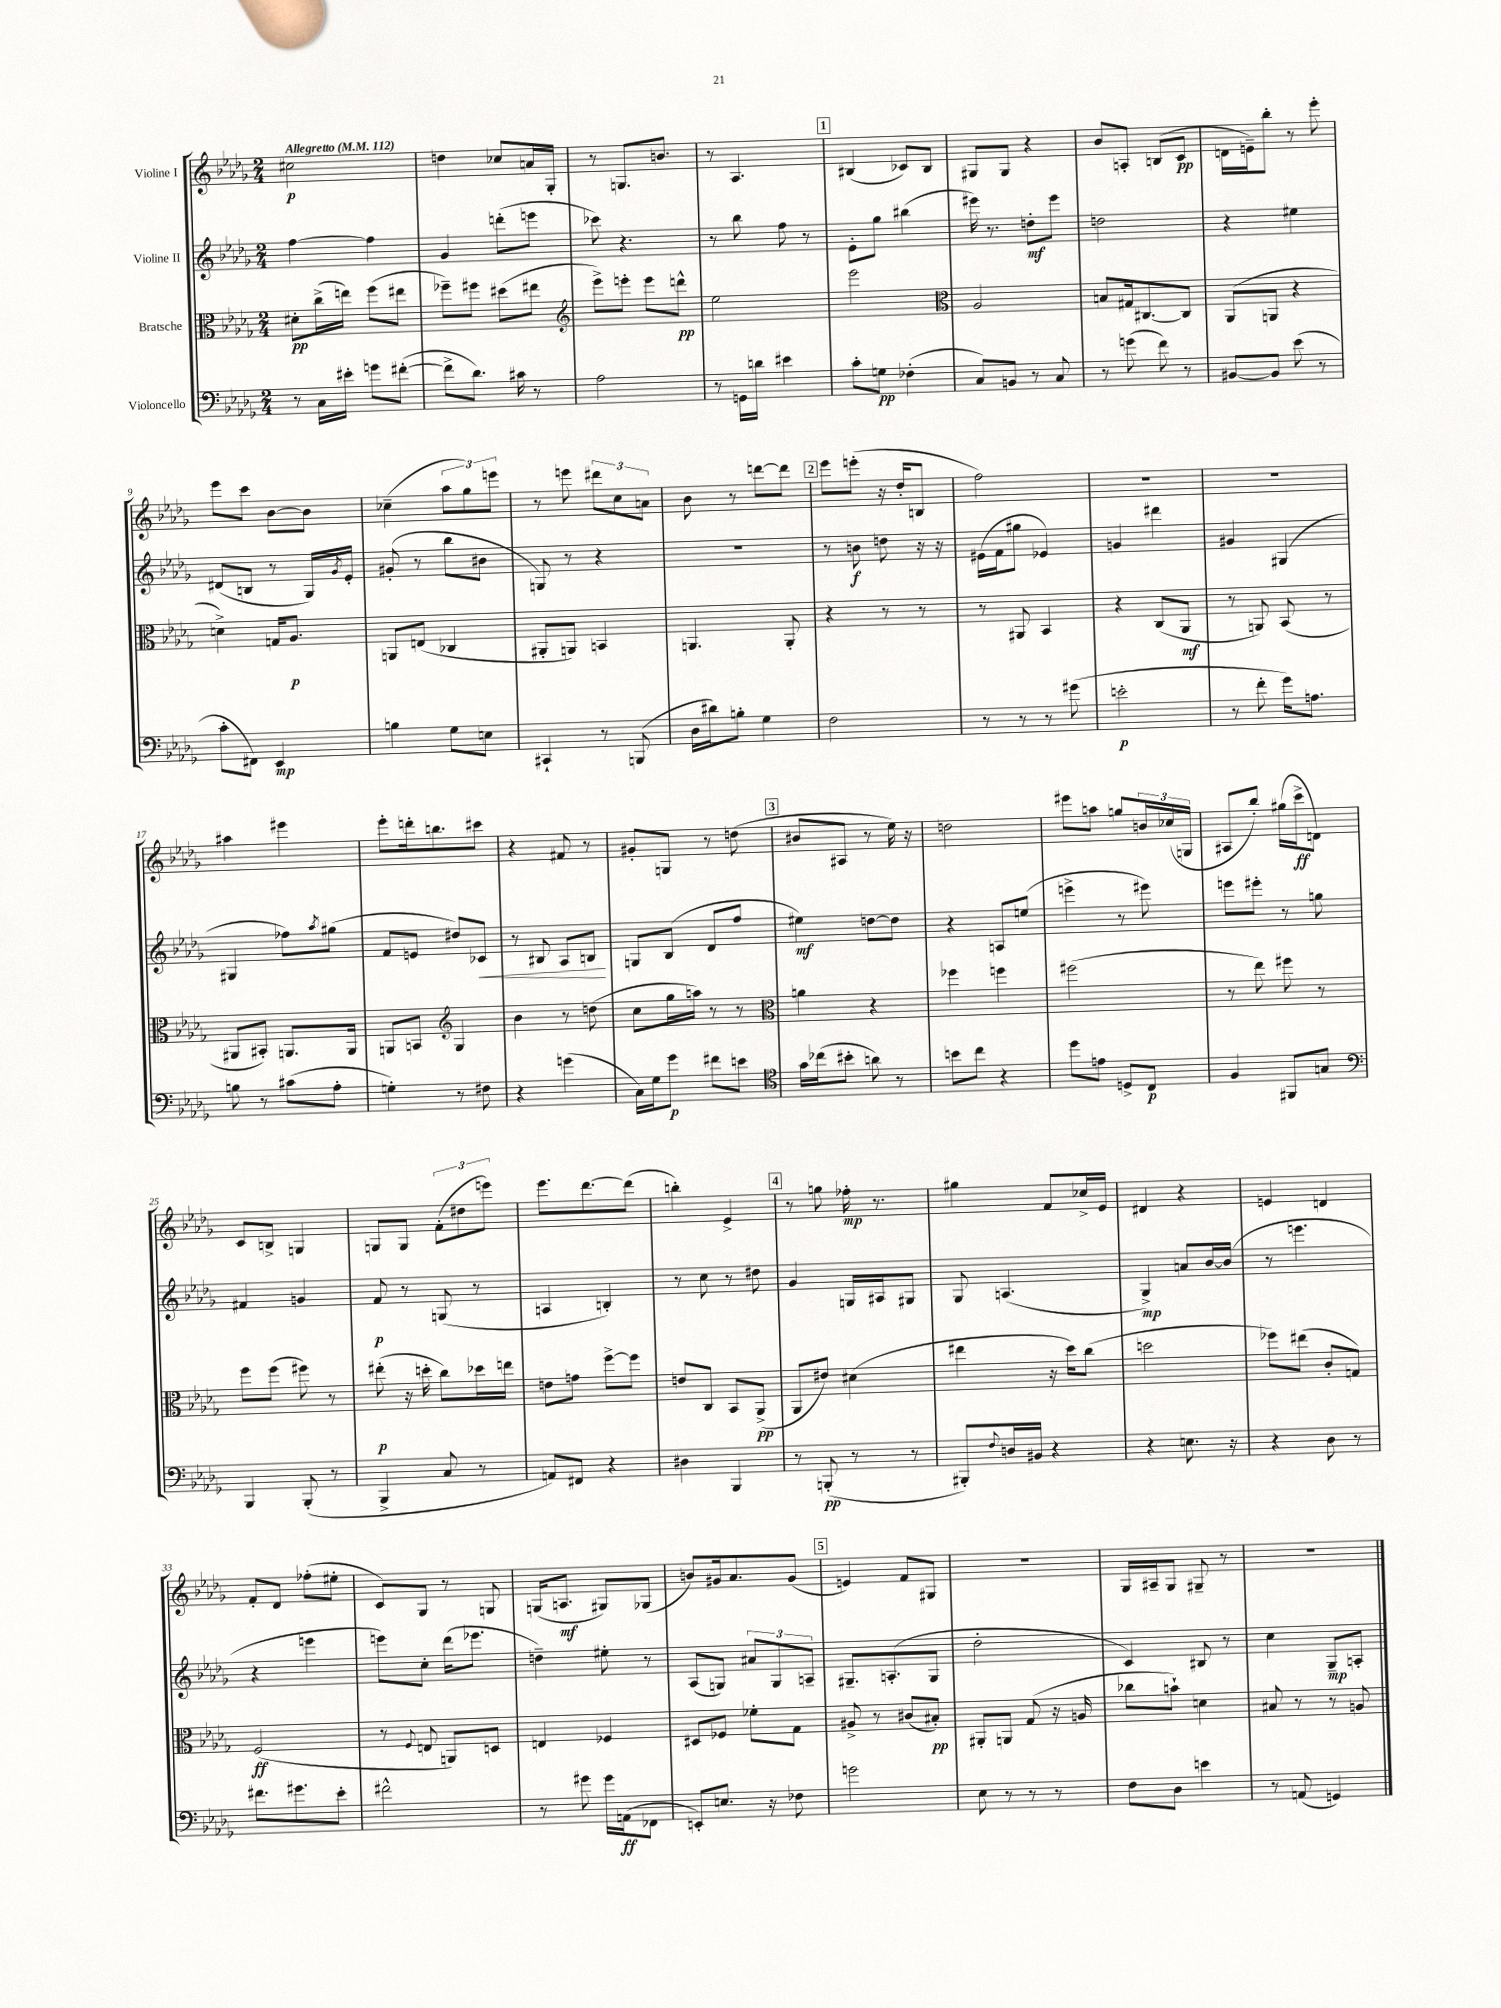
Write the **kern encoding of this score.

**kern	**dynam	**kern	**dynam	**kern	**dynam	**kern	**dynam
*part4	*part4	*part3	*part3	*part2	*part2	*part1	*part1
*staff4	*staff4	*staff3	*staff3	*staff2	*staff2	*staff1	*staff1
*I"Violoncello	*	*I"Bratsche	*	*I"Violine II	*	*I"Violine I	*
*clefF4	*	*clefC3	*	*clefG2	*	*clefG2	*
*k[b-e-a-d-g-]	*	*k[b-e-a-d-g-]	*	*k[b-e-a-d-g-]	*	*k[b-e-a-d-g-]	*
*M2/4	*	*M2/4	*	*M2/4	*	*M2/4	*
*MM112	*	*MM112	*	*MM112	*	*MM112	*
=1	=1	=1	=1	=1	=1	=1	=1
!	!	!	!	!	!	!LO:TX:a:B:t=Allegretto	!
8r	.	8d#X'\L	pp	[4ff\	.	2cc#X\	p
16C\LL	.	(16cc^\L	.	.	.	.	.
16e#X'\JJ	.	16een\JJ)	.	.	.	.	.
8gn\L	.	(8ff\L	.	4ff\]	.	.	.
([8f#X'\J	.	8ee#X\J	.	.	.	.	.
=2	=2	=2	=2	=2	=2	=2	=2
8f#^\L]	.	8ff-X~\L)	.	4g-/	.	4ddn\	.
8.d-\J)	.	8ff#X\J	.	.	.	.	.
.	.	(8dd#X\L	.	(8dddn'\L	.	8cc-X/L	.
16c#X\	.	.	.	.	.	.	.
8r	.	8ee#X\J	.	8eeen\J	.	16an/L	.
.	.	.	.	.	.	16G-'/JJ	.
=3	=3	=3	=3	=3	=3	=3	=3
*	*	*clefG2	*	*	*	*	*
2A-\	.	8eee-^\L)	.	8ccc-X\)	.	8r	.
.	.	8eeen'\J	.	4.r	.	8.Gn/L	.
.	.	8eee\L	.	.	.	.	.
.	.	.	.	.	.	8.bn/J	.
.	.	8dddn^^\J	pp	.	.	.	.
=4	=4	=4	=4	=4	=4	=4	=4
8r	.	2ee-\	.	8r	.	8r	.
16GGn\LL	.	.	.	8bb-\	.	4.A-/	.
16dn\JJ	.	.	.	.	.	.	.
4e#X\	.	.	.	8ff\	.	.	.
.	.	.	.	8r	.	.	.
!!LO:REH:place=s1:t=1
=5	=5	=5	=5	=5	=5	=5	=5
8c'\L	.	2eee-\	.	8e-'\L	.	(4B#X/	.
8Gn\J	pp	.	.	8gg-\J	.	.	.
(4F-X'\	.	.	.	(4bb#X\	.	8c-X/L)	.
.	.	.	.	.	.	8B#/J	.
=6	=6	=6	=6	=6	=6	=6	=6
*	*	*clefC3	*	*	*	*	*
8C/L)	.	2A-/	.	16eee#X\)	.	8G#X/L	.
.	.	.	.	8.r	.	.	.
8BBn/J	.	.	.	.	.	8G#/J	.
8r	.	.	.	8ddn'\L	mf	4r	.
8C/	.	.	.	8eee#\J	.	.	.
=7	=7	=7	=7	=7	=7	=7	=7
8r	.	8Bn/L	.	2ddn\	.	8b-/L	.
(8gn\	.	16G#X/k	.	.	.	8An'/J	.
.	.	[8.C#X/	.	.	.	.	.
8f\)	.	.	.	.	.	(8Bn/L	.
8r	.	8C#/J]	.	.	.	8c/J	pp
=8	=8	=8	=8	=8	=8	=8	=8
[8BB#X/L	.	(8AA-/L	.	4r	.	16dn\LL	.
.	.	.	.	.	.	16en~\J)	.
8BB#/J]	.	8AAn/J	.	.	.	8bb-'\J	.
(8e-\	.	4r	.	4ee#X\	.	8r	.
8r	.	.	.	.	.	8eee-'\	.
!!LO:LB:g=z
=9	=9	=9	=9	=9	=9	=9	=9
8c'\L	.	4dn^\)	.	(8d#X/L	.	8eee-\L	.
8FF#X\J)	.	.	.	8Bn/J	.	8ccc\J	.
4EE-/	mp	16Gn/KL	.	8r	.	[8b-\L	.
.	.	8.A-/J	p	.	.	.	.
.	.	.	.	16G-/LL)	.	8b-\J]	.
.	.	.	.	8qg-/	.	.	.
.	.	.	.	16e-'/JJ	.	.	.
=10	=10	=10	=10	=10	=10	=10	=10
4Bn\	.	8AAn/L	.	(8g#X'/	.	(4cc-X~\	.
.	.	(8En/J	.	8r	.	.	.
8G-\L	.	4C-X/	.	8bb-\L	.	12aa-\L	.
.	.	.	.	.	.	12gg-\)	.
8En\J	.	.	.	8b#X\J	.	.	.
.	.	.	.	.	.	12eeen\J	.
=11	=11	=11	=11	=11	=11	=11	=11
4CC#X`/	.	8AA#X'/L	.	8Gn/)	.	8r	.
.	.	8AAn/J)	.	8r	.	8eeen\	.
8r	.	4BBn/	.	4r	.	12ddd#X\L	.
.	.	.	.	.	.	12cc\	.
(8BBBn/	.	.	.	.	.	.	.
.	.	.	.	.	.	12an\J	.
=12	=12	=12	=12	=12	=12	=12	=12
16D-\LL	.	4.AAn/	.	2r	.	8b-\	.
16d#X\J)	.	.	.	.	.	.	.
8Bn'\J	.	.	.	.	.	8r	.
4G-\	.	.	.	.	.	[8dddn\L	.
.	.	8AA'/	.	.	.	8ddd\J]	.
!!LO:REH:place=s1:t=2
=13	=13	=13	=13	=13	=13	=13	=13
2F\	.	4r	.	8r	.	8eee-\L	.
.	.	.	.	8bn\	f	(8eeen'\J	.
.	.	8r	.	8ddn\	.	16r	.
.	.	.	.	.	.	16dd-'/KL	.
.	.	8r	.	16r	.	8Bn/J	.
.	.	.	.	16r	.	.	.
=14	=14	=14	=14	=14	=14	=14	=14
8r	.	8r	.	(16e#X\LL	.	2ff\)	.
.	.	.	.	16f\J	.	.	.
8r	.	8AA#X/	.	8gg#X\J	.	.	.
8r	.	4BB-/	.	4e-X/)	.	.	.
(8g#X\	.	.	.	.	.	.	.
=15	=15	=15	=15	=15	=15	=15	=15
2en'\	p	4r	.	4gn/	.	2r	.
.	.	(8C/L	.	4ddd#X\	.	.	.
.	.	8AA-/J	mf	.	.	.	.
=16	=16	=16	=16	=16	=16	=16	=16
8r	.	8r	.	4g#X/	.	2r	.
8f'\	.	8AAn/)	.	.	.	.	.
16g-\KL)	.	(8BB-/	.	(4G#X/	.	.	.
8.An\J	.	.	.	.	.	.	.
.	.	8r	.	.	.	.	.
!!LO:LB:g=z
=17	=17	=17	=17	=17	=17	=17	=17
8Bn\	.	8AA#X/L	.	4G#X/	.	4aa#X\	.
8r	.	8BB#X'/J)	.	.	.	.	.
(8c#X\L	.	8.AAn/L	.	8ff-X\L)	.	4eee#X\	.
.	.	.	.	8qaa-/	.	.	.
8A-'\J	.	.	.	(8gg#X\J	.	.	.
.	.	16AA/Jk	.	.	.	.	.
=18	=18	=18	=18	=18	=18	=18	=18
4Gn'\)	.	8AAn/L	.	8f/L	.	8eee-'\L	.
.	.	8BBn/J	.	8en/J	.	16dddn'\k	.
.	.	.	.	.	.	8.bbn\	.
*	*	*clefG2	*	*	*	*	*
8r	.	4G-/	.	8dd#X/L)	.	.	.
!	!	!	!	!	!LO:HP:b	!	!
8F#X\	.	.	.	8c-X/J	<	8ccc#X\J	.
=19	=19	=19	=19	=19	=19	=19	=19
4r	.	4b-\	.	8r	.	4r	.
.	.	.	.	8B#X/	.	.	.
(4gn\	.	8r	.	8A-/L	.	8f#X/	.
.	.	(8ddn\	.	8Bn/J	.	8r	.
.	.	.	.	.	[	.	.
=20	=20	=20	=20	=20	=20	=20	=20
16C\LL)	.	8cc\L	.	8Gn/L	.	8g#X'/L	.
16G-\J	.	.	.	.	.	.	.
8g-\J	p	16gg-\L	.	(8B-/J	.	8Gn/J	.
.	.	16aan\JJ)	.	.	.	.	.
8f#X\L	.	8r	.	8d-/L	.	8r	.
8en\J	.	8r	.	8ff/J	.	(8ddn\	.
!!LO:REH:place=s1:t=3
=21	=21	=21	=21	=21	=21	=21	=21
*clefC4	*	*clefC3	*	*	*	*	*
16g-\LL	.	4an\	.	4ee#X\)	mf	8b#X/L	.
(16cc-X\J	.	.	.	.	.	.	.
8b#X'\J	.	.	.	.	.	8A#X/J	.
8an\)	.	4r	.	[8ddn\L	.	8r	.
8r	.	.	.	8dd\J]	.	16ee-\)	.
.	.	.	.	.	.	16r	.
=22	=22	=22	=22	=22	=22	=22	=22
8bn\L	.	4ff-X\	.	4r	.	2ddn\	.
8cc\J	.	.	.	.	.	.	.
4r	.	4ffn\	.	8An/L	.	.	.
.	.	.	.	(8een/J	.	.	.
=23	=23	=23	=23	=23	=23	=23	=23
8dd-\L	.	(2ff#X\	.	4eeen^\	.	8eee#X\L	.
8en\J	.	.	.	.	.	8aan\J	.
8Dn^/L	.	.	.	8r	.	8ggn/L	.
8C/J	p	.	.	8eee#X\)	.	24bn/L	.
.	.	.	.	.	.	(24cc-X/	.
.	.	.	.	.	.	24Gn/JJ	.
=24	=24	=24	=24	=24	=24	=24	=24
4F/	.	8r	.	8eeen\L	.	8A#X/L	.
.	.	8ee-\)	.	8eee#X'\J	.	8bb-'/J)	.
8FF#X/L	.	8ff#X\	.	8r	.	(16gg#X\LL	.
.	.	.	.	.	.	16ccc^\J	ff
8Gn/J	.	8r	.	8ggn\	.	8dn\J)	.
!!LO:LB:g=z
=25	=25	=25	=25	=25	=25	=25	=25
*clefF4	*	*	*	*	*	*	*
4BBB-/	.	8ff\L	.	4f#X/	.	8c/L	.
.	.	(8ff\J	.	.	.	8Bn^/J	.
(8BBB-'/	.	8ff#X\)	.	4gn/	.	4Gn/	.
8r	.	8r	.	.	.	.	.
=26	=26	=26	=26	=26	=26	=26	=26
4BBB-^/	.	(8ee#X'\	p	8f/	p	8Gn/L	.
.	.	16r	.	8r	.	8G/J	.
.	.	16ddn'\	.	.	.	.	.
8C/	.	8cc\L)	.	(8Gn/	.	(12f'\L	.
.	.	.	.	.	.	12dd#X\	.
8r	.	16dd-X\L	.	8r	.	.	.
.	.	.	.	.	.	12eeen\J)	.
.	.	16een\JJ	.	.	.	.	.
=27	=27	=27	=27	=27	=27	=27	=27
8AAn/L)	.	8en\L	.	4An/	.	8.eee-\L	.
8FF#X/J	.	8gn\J	.	.	.	.	.
.	.	.	.	.	.	[8.ddd-\	.
4r	.	[8ff^\L	.	4Bn'/)	.	.	.
.	.	8ff\J]	.	.	.	(8ddd-\J]	.
=28	=28	=28	=28	=28	=28	=28	=28
4D#X\	.	8en/L	.	8r	.	4bbn'\)	.
.	.	8C/J	.	8cc\	.	.	.
4BBB-/	.	8BB-/L	.	8r	.	4e-^/	.
.	.	(8AA-^/J	pp	8dd#X\	.	.	.
!!LO:REH:place=s1:t=4
=29	=29	=29	=29	=29	=29	=29	=29
8r	.	8AA-/L	.	4g-/	.	8r	.
(8BBBn'/	pp	8e#X/J)	.	.	.	8ggn\	.
8r	.	(4d#X\	.	16Gn/LL	.	16ff-X'\	mp
.	.	.	.	16A#X/J	.	8.r	.
8r	.	.	.	8G#X/J	.	.	.
=30	=30	=30	=30	=30	=30	=30	=30
8BBB#X'/L)	.	4ee#X\	.	8G-/	.	4gg#X\	.
8qqF/	.	.	.	.	.	.	.
16Dn/L	.	.	.	(4.An/	.	.	.
16BB#X/JJ	.	.	.	.	.	.	.
4r	.	16r	.	.	.	8f/L	.
.	.	16dd-\KL)	.	.	.	.	.
.	.	(8cc\J	.	.	.	16cc-X^/L	.
.	.	.	.	.	.	16e-/JJ	.
=31	=31	=31	=31	=31	=31	=31	=31
4r	.	2ddn\	.	4G-^/)	mp	4d#X/	.
8.En\	.	.	.	8an/L	.	4r	.
.	.	.	.	[16b-/L	.	.	.
16r	.	.	.	(16b-/JJ]	.	.	.
=32	=32	=32	=32	=32	=32	=32	=32
4r	.	8ff-X\L)	.	8r	.	4en/	.
.	.	(8ee#X\J	.	4.eeen\	.	.	.
8D-\	.	8c'/L	.	.	.	4dn/	.
8r	.	8Gn/J)	.	.	.	.	.
!!LO:LB:g=z
=33	=33	=33	=33	=33	=33	=33	=33
8.f#X\L	.	(2F/	ff	4r	.	8f'/L	.
.	.	.	.	.	.	8d-/J	.
8.g#X\	.	.	.	.	.	.	.
.	.	.	.	4eeen\	.	(8ff-X'\L	.
8e-'\J	.	.	.	.	.	8ee#X'\J	.
=34	=34	=34	=34	=34	=34	=34	=34
2f#X^^\	.	8r	.	8eeen\L)	.	8c/L)	.
.	.	8qqF/	.	.	.	.	.
.	.	8En/	.	8cc'\J	.	8G-/J	.
.	.	8AAn/L)	.	(16ddd-\KL	.	8r	.
.	.	.	.	8.eee-X\J	.	.	.
.	.	8Dn/J	.	.	.	8Gn/	.
=35	=35	=35	=35	=35	=35	=35	=35
8r	.	4En/	.	4ddn~\)	.	(16Gn/KL	.
.	.	.	.	.	.	8.An/J	mf
8g#X\	.	.	.	.	.	.	.
16g#\LL	.	4F-X/	.	8ee#X'\	.	8G#X/L)	.
(16AAn\J	ff	.	.	.	.	.	.
8FF-X\J	.	.	.	8r	.	(8G-X/J	.
=36	=36	=36	=36	=36	=36	=36	=36
8EEn'/L)	.	8D#X/L	.	(8A-/L	.	8bn/L)	.
8.En/J	.	8F-X/J	.	8Gn/J)	.	16g#X/k	.
.	.	.	.	.	.	8.a-/	.
.	.	8f-X'\L	.	12a#X/L	.	.	.
16r	.	.	.	.	.	.	.
.	.	.	.	12G/	.	.	.
8F-X\	.	8G-\J	.	.	.	(8g#/J	.
.	.	.	.	12An~/J	.	.	.
!!LO:REH:place=s1:t=5
=37	=37	=37	=37	=37	=37	=37	=37
2gn\	.	8A#X^/	.	8.G#X~/L	.	4en/)	.
.	.	8r	.	.	.	.	.
.	.	.	.	(8.An'/	.	.	.
.	.	(8c#X/L	.	.	.	8f/L	.
.	.	8B#X'/J)	pp	8G#/J	.	8G#X/J	.
=38	=38	=38	=38	=38	=38	=38	=38
8E-\	.	8AA#X'/L	.	2dd-'\	.	2r	.
8r	.	8AAn/J	.	.	.	.	.
8r	.	(8G-/	.	.	.	.	.
8r	.	16r	.	.	.	.	.
.	.	16An/	.	.	.	.	.
=39	=39	=39	=39	=39	=39	=39	=39
8F\L	.	8cc-X\L	.	4c/)	.	16G-/LL	.
.	.	.	.	.	.	16A#X~/J	.
8D-\J	.	8bn`\J)	.	.	.	8G-/J	.
4en\	.	4dn\	.	8B#X/	.	8G#X~/	.
.	.	.	.	8r	.	8r	.
=40	=40	=40	=40	=40	=40	=40	=40
8r	.	8B#X/	.	4cc\	.	2r	.
(8AAn/	.	8r	.	.	.	.	.
4GGn/)	.	8r	.	8G-~/L	mp	.	.
.	.	8An/	.	8An'/J	.	.	.
==	==	==	==	==	==	==	==
*-	*-	*-	*-	*-	*-	*-	*-
